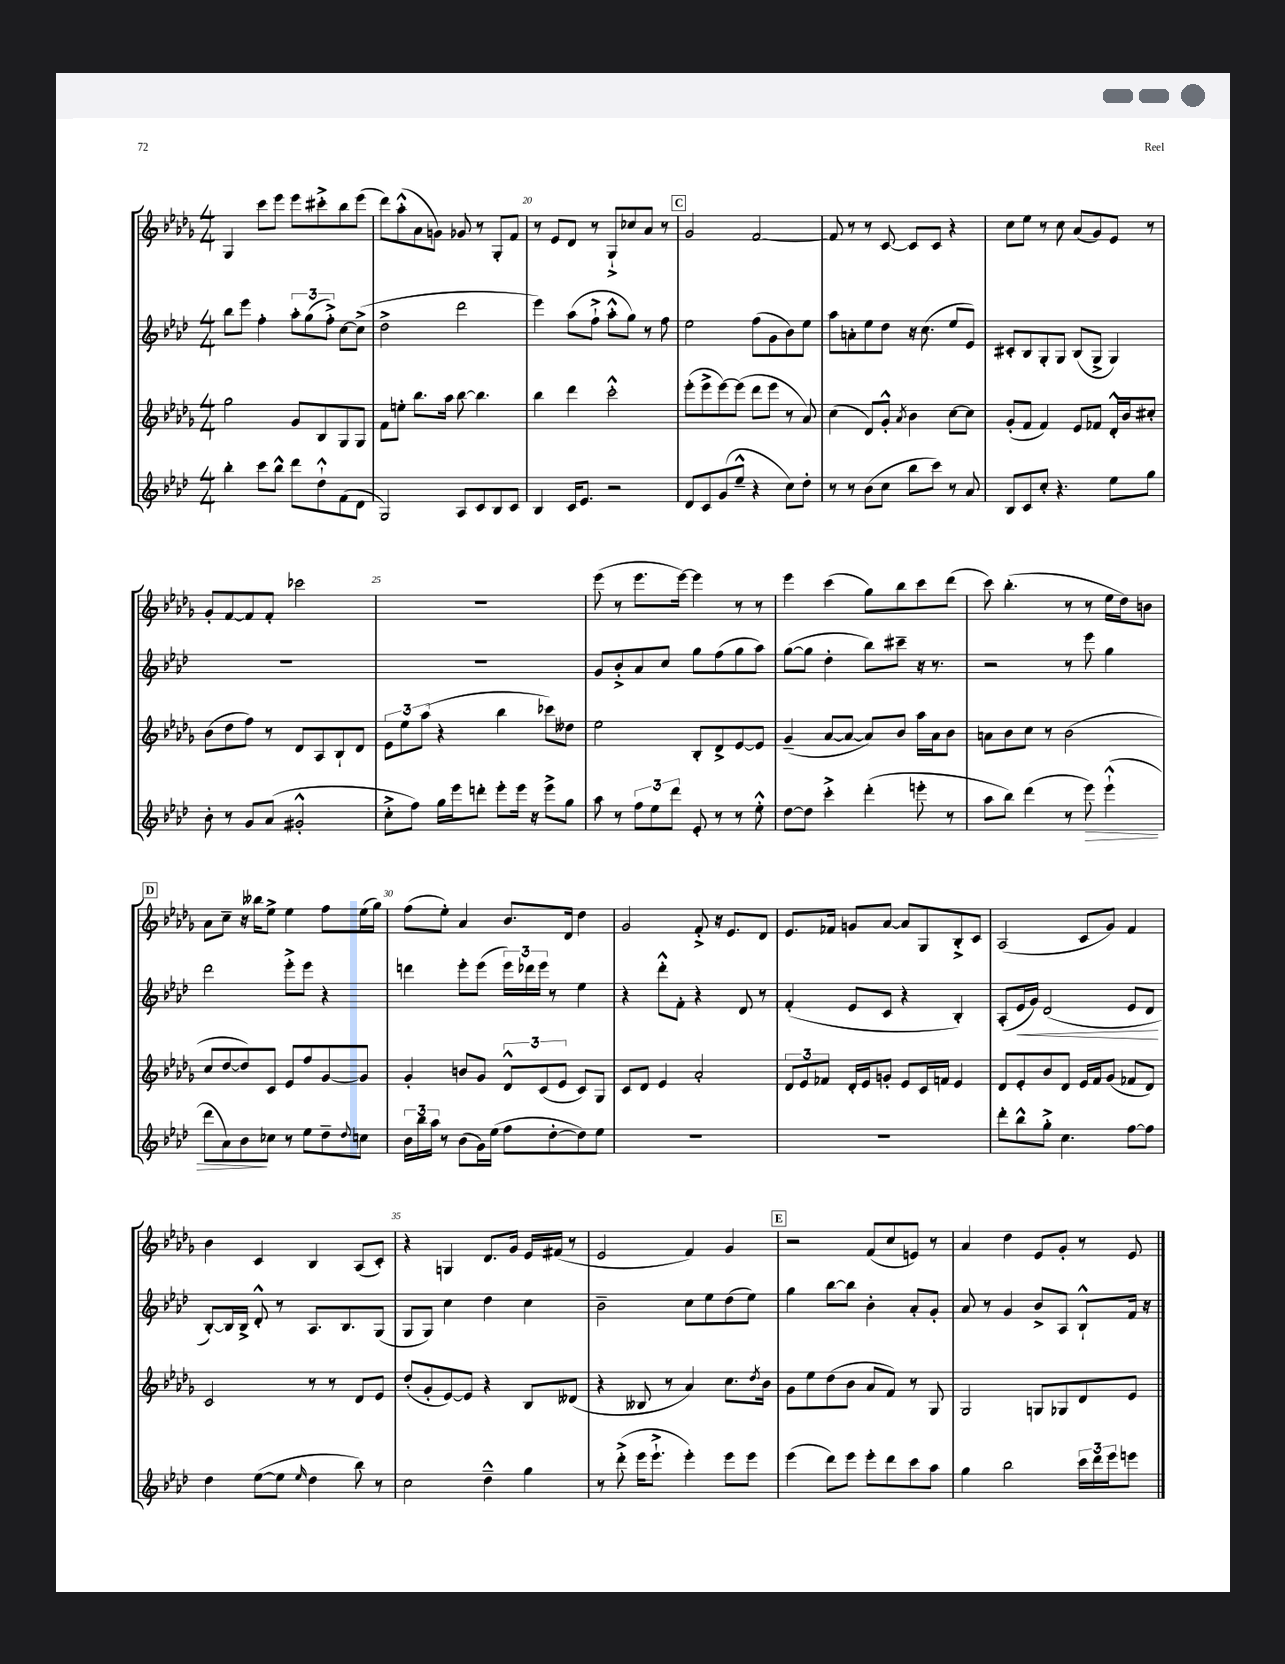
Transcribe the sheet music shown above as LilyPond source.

<<
\new StaffGroup <<
\new Staff = "s0" {
    \clef treble \key des \major \numericTimeSignature \time 4/4
    ges4 c'''8 ees'''8 ees'''8 cis'''8-.-> bes''8 ees'''8( |
    des'''8) aes''8-.-^( aes'8 g'8) ges'8 r8 ges8-. f'8 |
    r8 ees'8 des'8 r8 ges8-!-> ces''8 aes'8 r8 |
    \mark \markup { \box "C" } ges'2 f'2~ |
    f'8 r8 r8 c'8~ c'8 c'8 r4 |
    c''8 ees''8 r8 c''8 aes'8( ges'8) ees'8 r8 |
    ges'8-. f'8~ f'8 f'8-. ces'''2 |
    r1 |
    ees'''8( r8 ees'''8. ees'''16~) ees'''4 r8 r8 |
    ees'''4 c'''4( ges''8) bes''8 c'''8 des'''8( |
    c'''8) bes''4.-.( r8 r8 ees''16 des''16) b'8 |
    \mark \markup { \box "D" } aes'8 c''8-- r16 beses''16 ees''8-> ees''4 f''8 ees''16( ges''16) |
    f''8( ees''8-.) aes'4 bes'8. des'16 des''4 |
    ges'2 f'8-.-> r16 ees'8. des'8 |
    ees'8. fes'16 g'8 aes'8~ aes'8 ges8 bes8-.-> c'8 |
    aes2( c'8 ges'8) f'4 |
    bes'4 c'4 bes4 aes8( c'8-.) |
    r4 g4 des'8. ges'16 ees'16 fis'16( r8 |
    ees'2 f'4) ges'4 |
    \mark \markup { \box "E" } r2 f'8( c''8 e'8) r8 |
    aes'4 des''4 ees'8 ges'8-. r8 ees'8 \bar "|." |
}
\new Staff = "s1" {
    \clef treble \key aes \major \numericTimeSignature \time 4/4
    bes''8 ees'''8 f''4-. \tuplet 3/2 { aes''8-. g''8( f''8-.->) } c''8~ c''8->( |
    des''2-> des'''2 |
    ees'''4) aes''8( f''8-!-> aes''8-.-^ g''8) r8 f''8 |
    \mark \markup { \box "C" } ees''2 f''8( g'8 bes'8) ees''8 |
    aes''8 a'8-. ees''8 des''8 r16 c''8.( ees''8 ees'8) |
    cis'8-. bes8 g8-. g8 bes8( g8-> g4) |
    R1 |
    R1 |
    g'8 bes'8-.-> aes'8 c''8 g''8 f''8( g''8 aes''8) |
    g''8~( g''8 des''4-. bes''8) cis'''8-- r16 r8. |
    r2 r8 ees'''8 g''4 |
    \mark \markup { \box "D" } des'''2 ees'''8-.-> ees'''8 r4 |
    d'''4 ees'''8-. ees'''8( \tuplet 3/2 { ees'''16) des'''16 ees'''16 } r8 ees''4 |
    r4 des'''8-.-^ f'8-. r4 des'8 r8 |
    f'4-.( ees'8 c'8 r4 bes4-.) |
    aes8-.( ees'16\< g'16) des'2( ees'8 des'8\! |
    bes8~-.) bes16 bes16-> des'8-.-^ r8 aes8. bes8. g8( |
    g8 g8) c''4 des''4 c''4 |
    bes'2-- c''8 ees''8 des''8( ees''8) |
    \mark \markup { \box "E" } g''4 bes''8~ bes''8 bes'4-. aes'8-. g'8-. |
    aes'8 r8 g'4 bes'8-> aes8 bes8-!-^ f'16 r16 \bar "|." |
}
\new Staff = "s2" {
    \clef treble \key des \major \numericTimeSignature \time 4/4
    ges''2 ges'8 bes8 ges8 ges8 |
    f'8 e''8-. bes''8. aes''16 bes''8~ bes''4. |
    bes''4 des'''4 c'''2-.-^ |
    \mark \markup { \box "C" } ees'''8-.( ees'''8-> ees'''8~) ees'''8( des'''8 ees'''8 r8 aes'8) |
    c''4( des'8) ges'8-.-^ \acciaccatura { aes'8 } bes'4 c''8~ c''8 |
    ges'8-.( f'8 f'4) ees'8 fes'8 des'16-.-^ bes'16 cis''8-. |
    bes'8( des''8 f''8) r8 des'8 aes8 bes8-! des'8 |
    \tuplet 3/2 { ees'8 ees''8 aes''8( } r4 bes''4 ces'''8) deses''8 |
    ees''2 bes8-. des'8-> ees'8~ ees'8 |
    ges'4--( aes'8~ aes'8~ aes'8) bes'8 aes''16 aes'16 bes'8 |
    a'8 bes'8 c''8 r8 bes'2( |
    \mark \markup { \box "D" } c''8 des''8~ des''8) c'8 ees'8 f''8 ges'8~ ges'8 |
    ges'4-. b'8 ges'8 \tuplet 3/2 { des'8-^ c'8( ees'8 } c'8) ges8 |
    c'8 des'8 ees'4 aes'2-. |
    \tuplet 3/2 { des'8 ees'8 fes'8 } des'16-. ees'16 g'8-. ees'8 c'16 f'16 ees'4 |
    des'8 ees'8-. bes'8 des'8 ees'16 f'16 ges'8( fes'8 des'8) |
    c'2 r8 r8 des'8 ees'8 |
    des''8-.( ges'8-. ees'8~) ees'8 r4 bes8 deses'8( |
    r4 beses8 r8 aes'4) c''8. \acciaccatura { des''8 } bes'16 |
    \mark \markup { \box "E" } ges'8 ees''8 des''8( bes'8 aes'8 f'8) r8 ges8 |
    ges2 g8 ges8 des'8 ees'8 \bar "|." |
}
\new Staff = "s3" {
    \clef treble \key aes \major \numericTimeSignature \time 4/4
    bes''4-. c'''8 bes''8-^ des'''8 des''8-!-^ f'8( des'8 |
    g2) aes8 c'8 bes8 c'8 |
    bes4 c'16 ees'8. r2 |
    \mark \markup { \box "C" } des'8 c'8 g'8( ees''8---^ r4 c''8) des''8-. |
    r8 r8 bes'8( c''8 bes''8 c'''8) r8 aes'8 |
    bes8 c'8 c''8-. r4. ees''8 g''8 |
    bes'8-. r8 g'8 aes'8( gis'2-.-^ |
    c''8-.-> f''8) g''16 ees'''16 d'''8-. ees'''8-. ees'''16 r16 ees'''8-> g''8 |
    aes''8 r8 \tuplet 3/2 { f''8 ees''8 des'''8 } ees'8-. r8 r8 ees''8-.-^ |
    des''8~ des''8 c'''4-.-> des'''4-.( e'''8-. r8 |
    aes''8 bes''8) des'''4( r8 ees'''8\>) ees'''4-!-^( |
    \mark \markup { \box "D" } des'''8 aes'8) bes'8\! ces''8 r8 ees''8 des''8-- \appoggiatura { des''8 } c''8 |
    \tuplet 3/2 { bes'16 bes''16 aes''16 } r8 bes'8( g'16) ees''16( f''8 des''8~-. des''8) ees''8 |
    R1 |
    R1 |
    des'''8-. bes''8-^ g''8-.-> c''4. f''8~ f''8 |
    des''4 ees''8~( ees''8 \grace { ees''16 } des''4 bes''8) r8 |
    c''2 des''4---^ g''4 |
    r8 des'''8-.->( ees'''16 ees'''8.-!-> ees'''4-.) ees'''8 ees'''8 |
    \mark \markup { \box "E" } ees'''4( des'''8) ees'''8 ees'''8-. des'''8 c'''8 aes''8 |
    g''4 bes''2 \tuplet 3/2 { c'''16 des'''16 ees'''16 } e'''8 \bar "|." |
}
>>
>>
\layout { \context { \Score currentBarNumber = #18 \override BarNumber.break-visibility = ##(#f #t #t) barNumberVisibility = #(every-nth-bar-number-visible 5) } }
